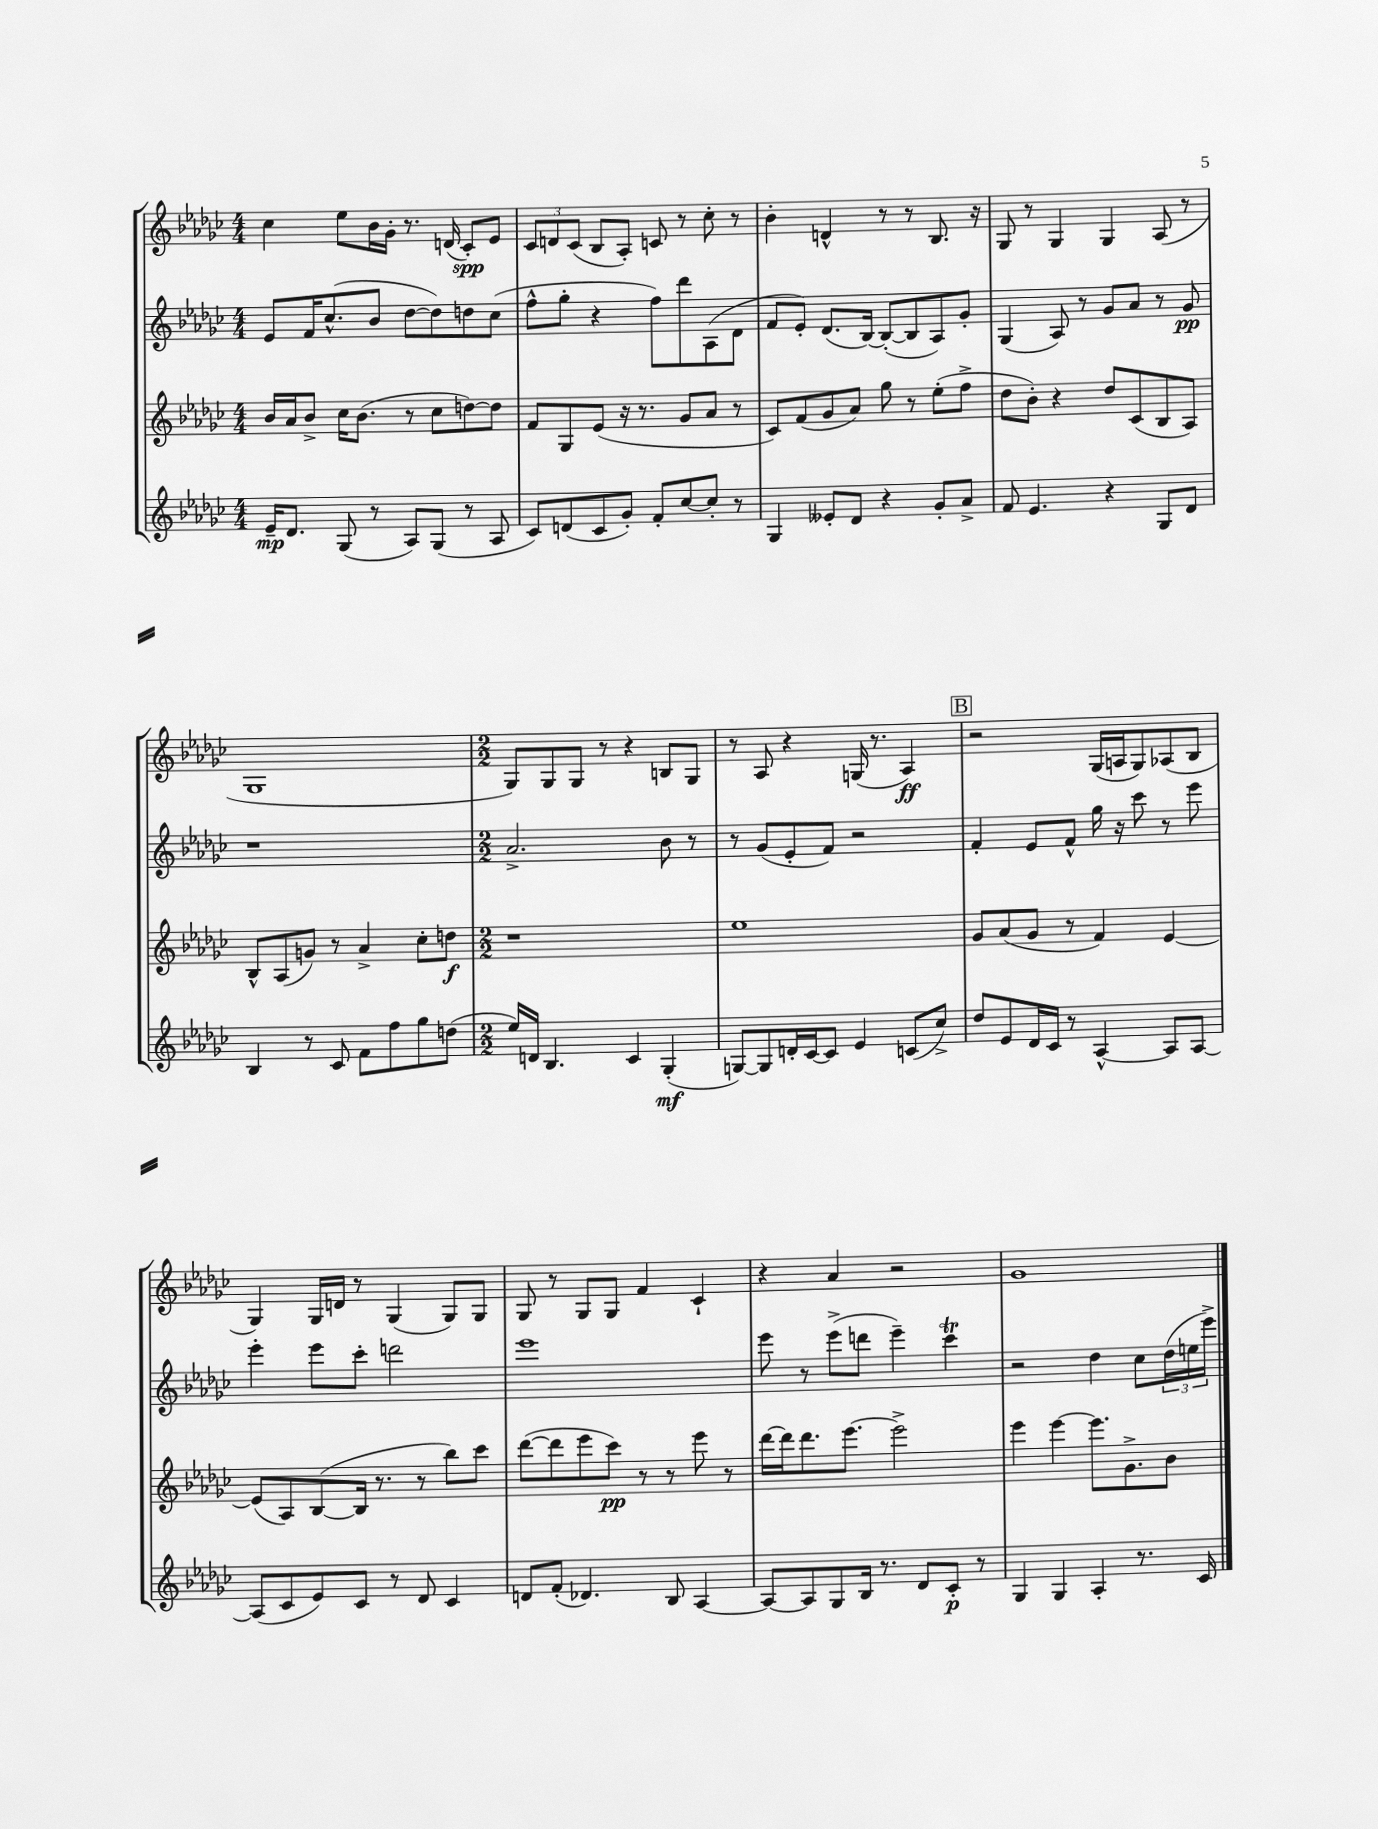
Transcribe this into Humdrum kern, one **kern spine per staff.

**kern	**kern	**kern	**kern
*staff4	*staff3	*staff2	*staff1
*clefG2	*clefG2	*clefG2	*clefG2
*k[b-e-a-d-g-c-]	*k[b-e-a-d-g-c-]	*k[b-e-a-d-g-c-]	*k[b-e-a-d-g-c-]
*M4/4	*M4/4	*M4/4	*M4/4
16e-~	16b-	8e-	4cc-
8.d-	16a-	.	.
.	8b-^	16f	.
.	.	(8.cc-^^	.
(8G-	16cc-	.	8ee-
.	(8.b-	.	.
8r	.	8b-	16b-
.	.	.	16g-'
8A-)	8r	[8dd-	8.r
(8G-	8cc-	8dd-])	.
.	.	.	(16d
8r	[8dd)	8dd	8c-')
8A-	8dd]	(8cc-	8e-
=	=	=	=
8c-)	8f	8ff^^	12c-
.	.	.	12d
(8d	8G-	8gg-'	.
.	.	.	(12c-
8c-	(8e-	4r	8B-
8g-')	16r	.	8A-')
.	8.r	.	.
8f'	.	8ff)	8c
[8cc-	8g-	8ddd-	8r
8cc-']	8a-	(8A-	8cc-'
8r	8r	8d-	8r
=	=	=	=
4G-	8c-)	8f	4b-'
.	(8f	8e-')	.
8e--'	8g-	(8.d-	4d^^
8d-	8a-)	.	.
.	.	[16B-)	.
4r	8gg-	(8B-'_	8r
.	8r	8B-]	8r
8g-'	(8ee-'	8A-)	8.B-
8a-^	8ff^	8g-'	.
.	.	.	16r
=	=	=	=
8f	8dd-	(4G-	8G-
4.e-	8b-')	.	8r
.	4r	8A-)	4G-
.	.	8r	.
4r	8dd-	8g-	4G-
.	(8c-	8a-	.
8G-	8B-	8r	(8A-
8d-	8A-)	8g-	8r
=	=	=	=
4B-	8B-^^	1r	1G-
.	(8A-	.	.
8r	8g)	.	.
8c-	8r	.	.
8f	4a-^	.	.
8ff	.	.	.
8gg-	8cc-'	.	.
(8dd	8dd	.	.
=	=	=	=
*M2/2	*M2/2	*M2/2	*M2/2
16ee-)	1r	2.a-^	8G-)
16d	.	.	.
4.B-	.	.	8G-
.	.	.	8G-
.	.	.	8r
4c-	.	.	4r
(4G-'	.	8b-	8B
.	.	8r	8G-
=	=	=	=
[8G)	1ee-	8r	8r
8G]	.	(8g-	8A-
16d'	.	8e-'	4r
[16c-	.	.	.
8c-]	.	8f)	.
4e-	.	2r	(16G
.	.	.	8.r
(8c	.	.	4A-)
8cc-^)	.	.	.
=	=	=	=
8dd-	8g-	4f'	2r
8e-	(8a-	.	.
16d-	8g-	8e-	.
16c-	.	.	.
8r	8r	8f^^	.
[4A-^^	4f)	16gg-	(16G-
.	.	16r	16A
.	.	8ccc-	8G-)
8A-]	[4e-	8r	(8A-
[8A-	.	8eee-	8B-
=	=	=	=
(8A-]	(8e-]	4eee-'	4G-)
8c-	8A-)	.	.
8e-)	([8B-	8eee-	16G-
.	.	.	16d
8c-	16B-]	8ccc-'	8r
.	8.r	.	.
8r	.	2ddd	(4G-
8d-	8r	.	.
4c-	8bb-)	.	8G-)
.	8ccc-	.	8G-
=	=	=	=
8d	([8ddd-	1eee-	8G-
(8f'	8ddd-]	.	8r
4.d-)	8eee-	.	8G-
.	8ccc-)	.	8G-
.	8r	.	4f
8B-	8r	.	.
[4A-	8eee-	.	4c-`
.	8r	.	.
=	=	=	=
8A-_	[16ddd-	8eee-	4r
.	16ddd-]	.	.
8A-]	8.ddd-	8r	.
8G-	.	(8eee-^	4a-
.	[8.eee-	.	.
16B-	.	8ddd	.
8.r	.	.	.
.	2eee-^]	4eee-~)	2r
8d-	.	.	.
8c-'	.	4ccc-	.
8r	.	.	.
=	=	=	=
4G-	4eee-	2r	1g-
4G-	[4eee-	.	.
4A-'	8.eee-]	4dd-	.
.	8.g-^	.	.
8.r	.	8cc-	.
.	8b-	(24dd-	.
.	.	24ee	.
16c-	.	.	.
.	.	24eee-^)	.
==	==	==	==
*-	*-	*-	*-
